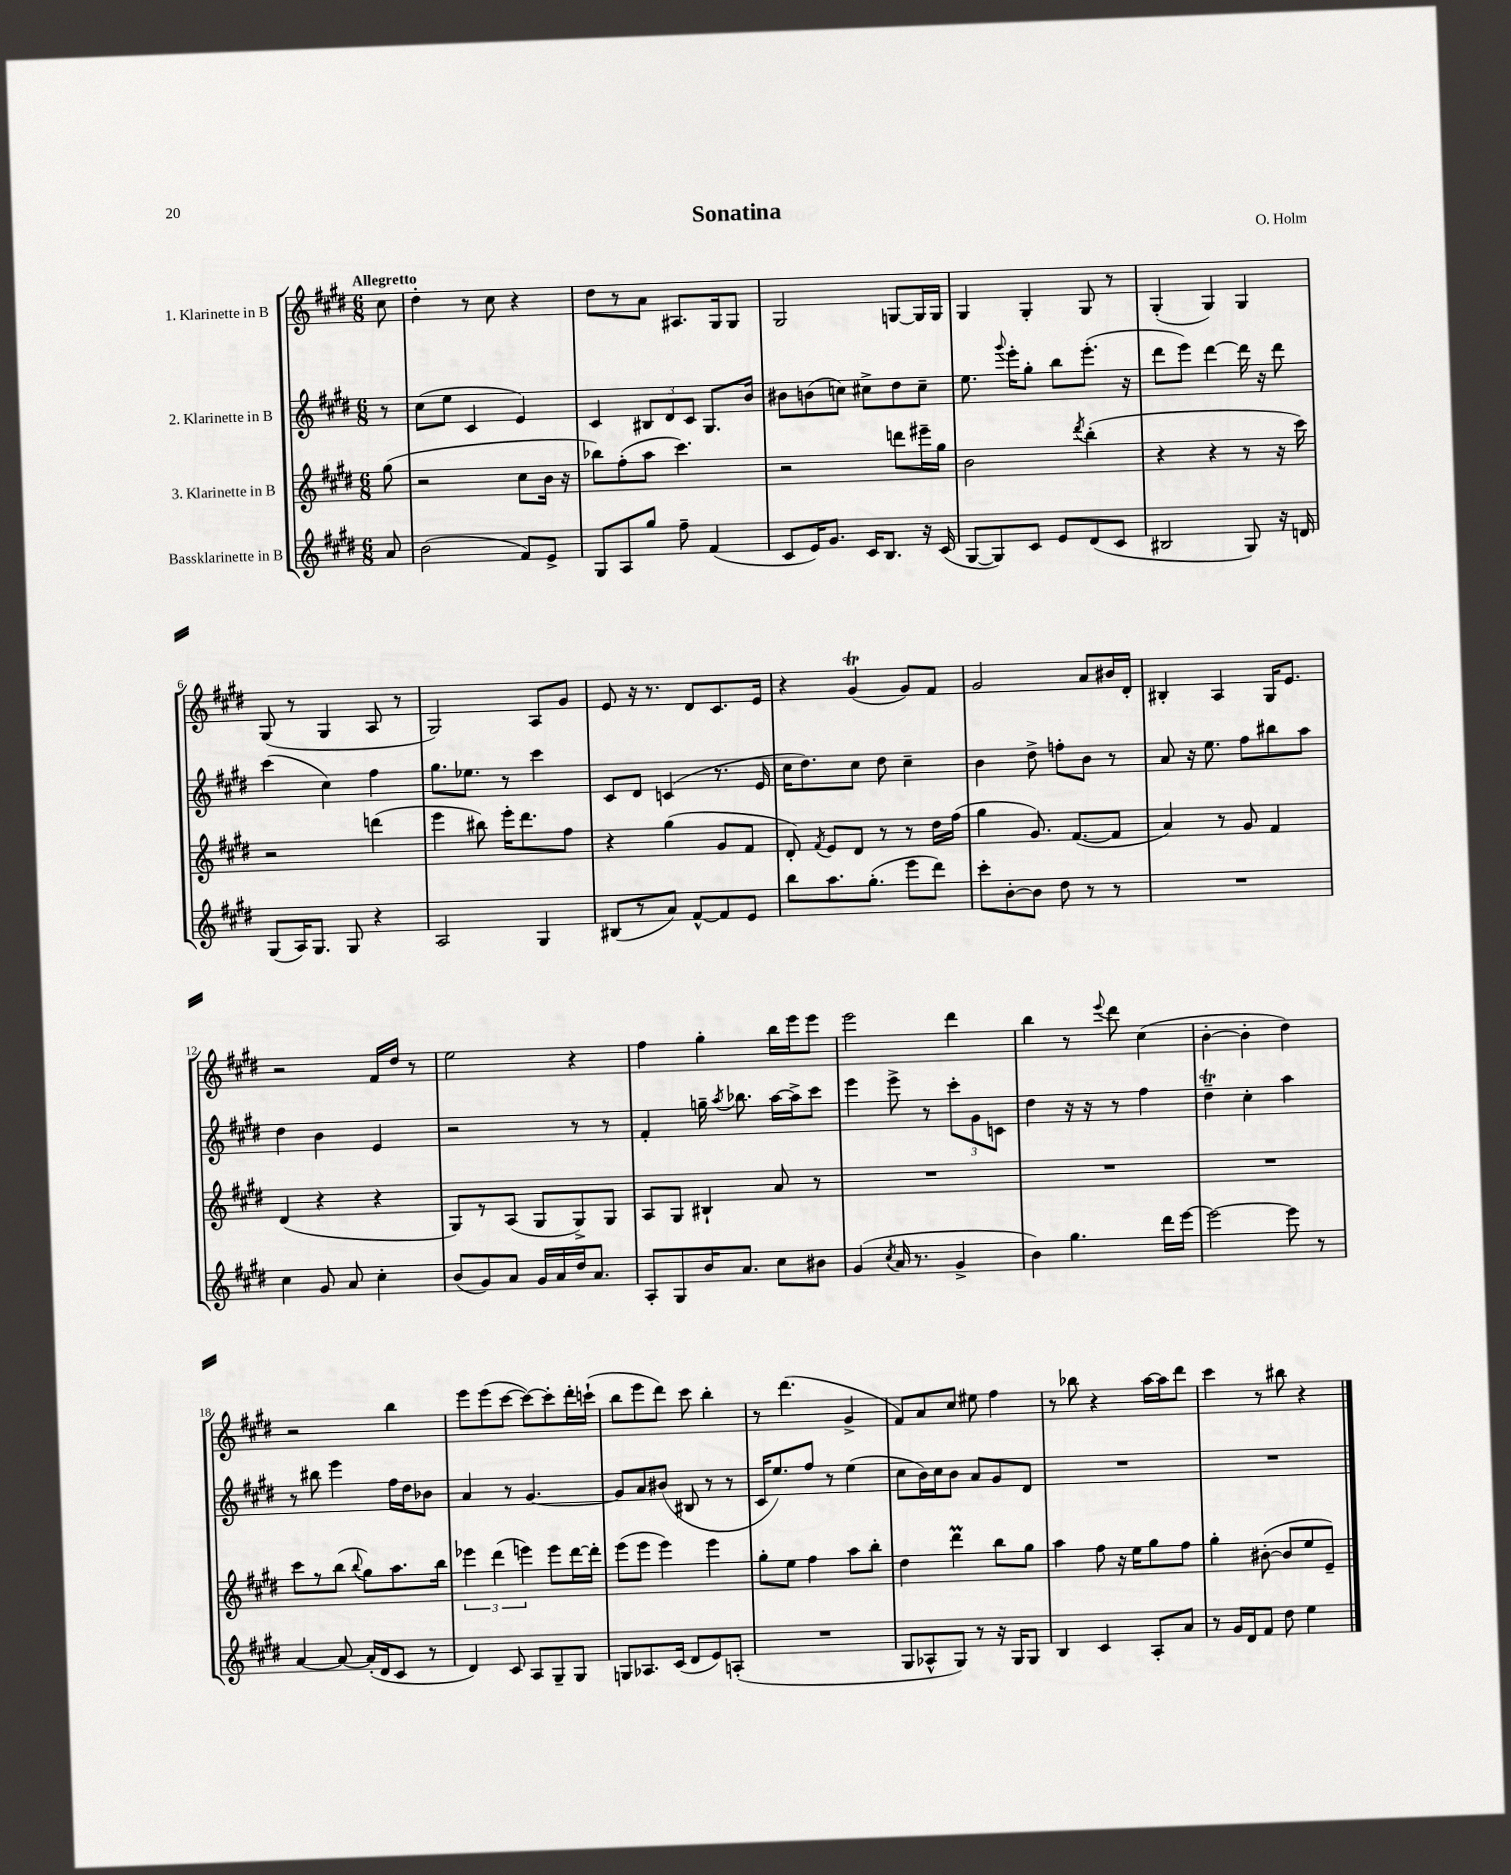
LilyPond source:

\header { title = "Sonatina" composer = "O. Holm" }
<<
\new StaffGroup <<
\new Staff = "s0" \with { instrumentName = "1. Klarinette in B" } {
    \clef treble \key e \major \numericTimeSignature \time 6/8 \partial 8 \tempo "Allegretto"
    \autoBeamOff cis''8 |
    dis''4-. r8 cis''8 r4 |
    dis''8[ r8 a'8] ais8.[ gis16 gis8] |
    gis2 g8[~ g16 g16] |
    gis4 gis4-. gis8 r8 |
    gis4-.( gis4) gis4 |
    gis8( r8 gis4 a8 r8 |
    gis2) a8[ gis'8] |
    e'8 r16 r8. dis'8[ cis'8. e'16] |
    r4 gis'4\trill( gis'8[) fis'8] |
    gis'2 a'8[ bis'16 dis'16]-. |
    bis4-. a4 gis16[ e'8.] |
    r2 fis'16[ dis''16] r8 |
    e''2 r4 |
    fis''4 gis''4-. b''16[ e'''16 e'''8] |
    e'''2 dis'''4 |
    b''4 r8 \appoggiatura { e'''8 } dis'''8 cis''4( |
    b'4~-. b'4-. dis''4) |
    r2 b''4 |
    e'''8[ e'''8( cis'''8]~ cis'''8[~) cis'''8-. dis'''16-. c'''16]-!( |
    b''8[ e'''8 dis'''8]) cis'''8 b''4-. |
    r8 dis'''4.( gis'4-> |
    fis'8[) a'8 cis''8] eis''8 fis''4 |
    r8 bes''8 r4 a''16[~ a''16 dis'''8] |
    cis'''4 r8 bis''8 r4 \bar "|." |
}
\new Staff = "s1" \with { instrumentName = "2. Klarinette in B" } {
    \clef treble \key e \major \numericTimeSignature \time 6/8 \partial 8
    \autoBeamOff r8 |
    cis''8[( e''8] cis'4 e'4) |
    cis'4 \tuplet 3/2 { bis8[ dis'8 cis'8] } gis8.[ b'16] |
    bis'8[ b'8( c''8]) cis''8[-> dis''8 cis''8]-- |
    e''8. \appoggiatura { gis'''8 } e'''16[-. gis''8]-. b''8[ e'''8.]-.( r16 |
    dis'''8[ e'''8]) dis'''4~ dis'''16 r16 dis'''8 |
    cis'''4( cis''4) fis''4 |
    gis''8.[ ees''8.] r8 cis'''4 |
    cis'8[ dis'8] c'4( r8. e'16 |
    cis''16[ dis''8.) cis''8] dis''8 cis''4-- |
    b'4 dis''8-> f''8[-. b'8] r8 |
    a'8 r16 e''8. fis''8[ bis''8 a''8] |
    dis''4 b'4 e'4 |
    r2 r8 r8 |
    fis'4-. g''16-- \acciaccatura { a''8 } bes''8. a''16[~ a''16-> cis'''8] |
    e'''4 e'''8-> r8 \tuplet 3/2 { cis'''8[-. gis'8 c'8] } |
    dis''4 r16 r16 r8 fis''4 |
    dis''4--\trill cis''4-. a''4 |
    r8 bis''8 e'''4 fis''16[ dis''16 bes'8] |
    a'4 r8 gis'4.~ |
    gis'8[ a'8 bis'8]( bis8 r8 r8 |
    cis'16[ e''8.) fis''8] r8 e''4( |
    cis''8[ b'16) cis''16 b'8] a'8[ gis'8 dis'8] |
    R2. |
    R2. \bar "|." |
}
\new Staff = "s2" \with { instrumentName = "3. Klarinette in B" } {
    \clef treble \key e \major \numericTimeSignature \time 6/8 \partial 8
    \autoBeamOff gis''8( |
    r2 cis''8[ b'16] r16 |
    bes''8[) fis''8-.( a''8] cis'''4.) |
    r2 d'''8[ eis'''16-- gis''16] |
    b'2 \acciaccatura { dis'''8 } b''4-.( |
    r4 r4 r8 r16 cis'''16) |
    r2 d'''4( |
    e'''4 bis''8) e'''16[-. dis'''8. fis''8] |
    r4 gis''4( gis'8[ fis'8] |
    dis'8-.) \acciaccatura { fis'8 } e'8[ dis'8] r8 r8 dis''16[ fis''16]( |
    gis''4 gis'8.) fis'8.[~( fis'8] |
    a'4) r8 gis'8 fis'4 |
    dis'4( r4 r4 |
    gis8[) r8 a8]( gis8[ gis8->) gis8] |
    a8[ gis8] bis4-! a'8 r8 |
    R2. |
    R2. |
    R2. |
    cis'''8[ r8 b''8]( \appoggiatura { b''8 } gis''8[) a''8. b''16] |
    \tuplet 3/2 { ees'''4 dis'''4( e'''4) } e'''8[ dis'''16~ dis'''16]-. |
    e'''8[( e'''8] e'''4) e'''4 |
    gis''8[-. e''8] fis''4 a''8[ b''8]-. |
    dis''4 dis'''4\prall b''8[ gis''8] |
    a''4 fis''8 r16 e''16[ gis''8 fis''8] |
    gis''4-. bis'8~-.( bis'8[ e''8 e'8]--) \bar "|." |
}
\new Staff = "s3" \with { instrumentName = "Bassklarinette in B" } {
    \clef treble \key e \major \numericTimeSignature \time 6/8 \partial 8
    \autoBeamOff a'8 |
    b'2( fis'8[) e'8]-> |
    gis8[ a8 gis''8] fis''8-- fis'4( |
    cis'8[ e'16) gis'8.] cis'16[ b8.] r16 cis'16( |
    gis8[~ gis8) cis'8] e'8[ dis'8( cis'8] |
    bis2 gis8) r16 d'16 |
    gis8[( a16) gis8.] gis8 r4 |
    a2 gis4 |
    bis8[( r8 a'8]) fis'8[~-^ fis'8 e'8] |
    b''8[ a''8. gis''8.]-.( e'''8[ dis'''8]) |
    cis'''8[-. b'8~-. b'8] dis''8 r8 r8 |
    R2. |
    cis''4 gis'8 a'8 cis''4-. |
    b'8[( gis'8) a'8] gis'16[ a'16 dis''16 a'8.] |
    a8[-. gis8 b'16 a'8.] cis''8[ bis'8] |
    gis'4( \acciaccatura { cis''8 } a'16 r8. gis'4-> |
    b'4) gis''4. dis'''16[ e'''16]~ |
    e'''2~ e'''8 r8 |
    a'4~ a'8~ a'16[-.( dis'16 cis'8] r8 |
    dis'4) cis'8 a8[ gis8-- gis8] |
    g8[ aes8. cis'16]( dis'8[ e'8) a8]-.( |
    R2. |
    gis8[ aes8-^ gis8]) r8 r16 gis16[ gis8] |
    b4 cis'4 a8[-. a'8] |
    r8 gis'16[ dis'16 fis'8] dis''8 e''4 \bar "|." |
}
>>
>>
